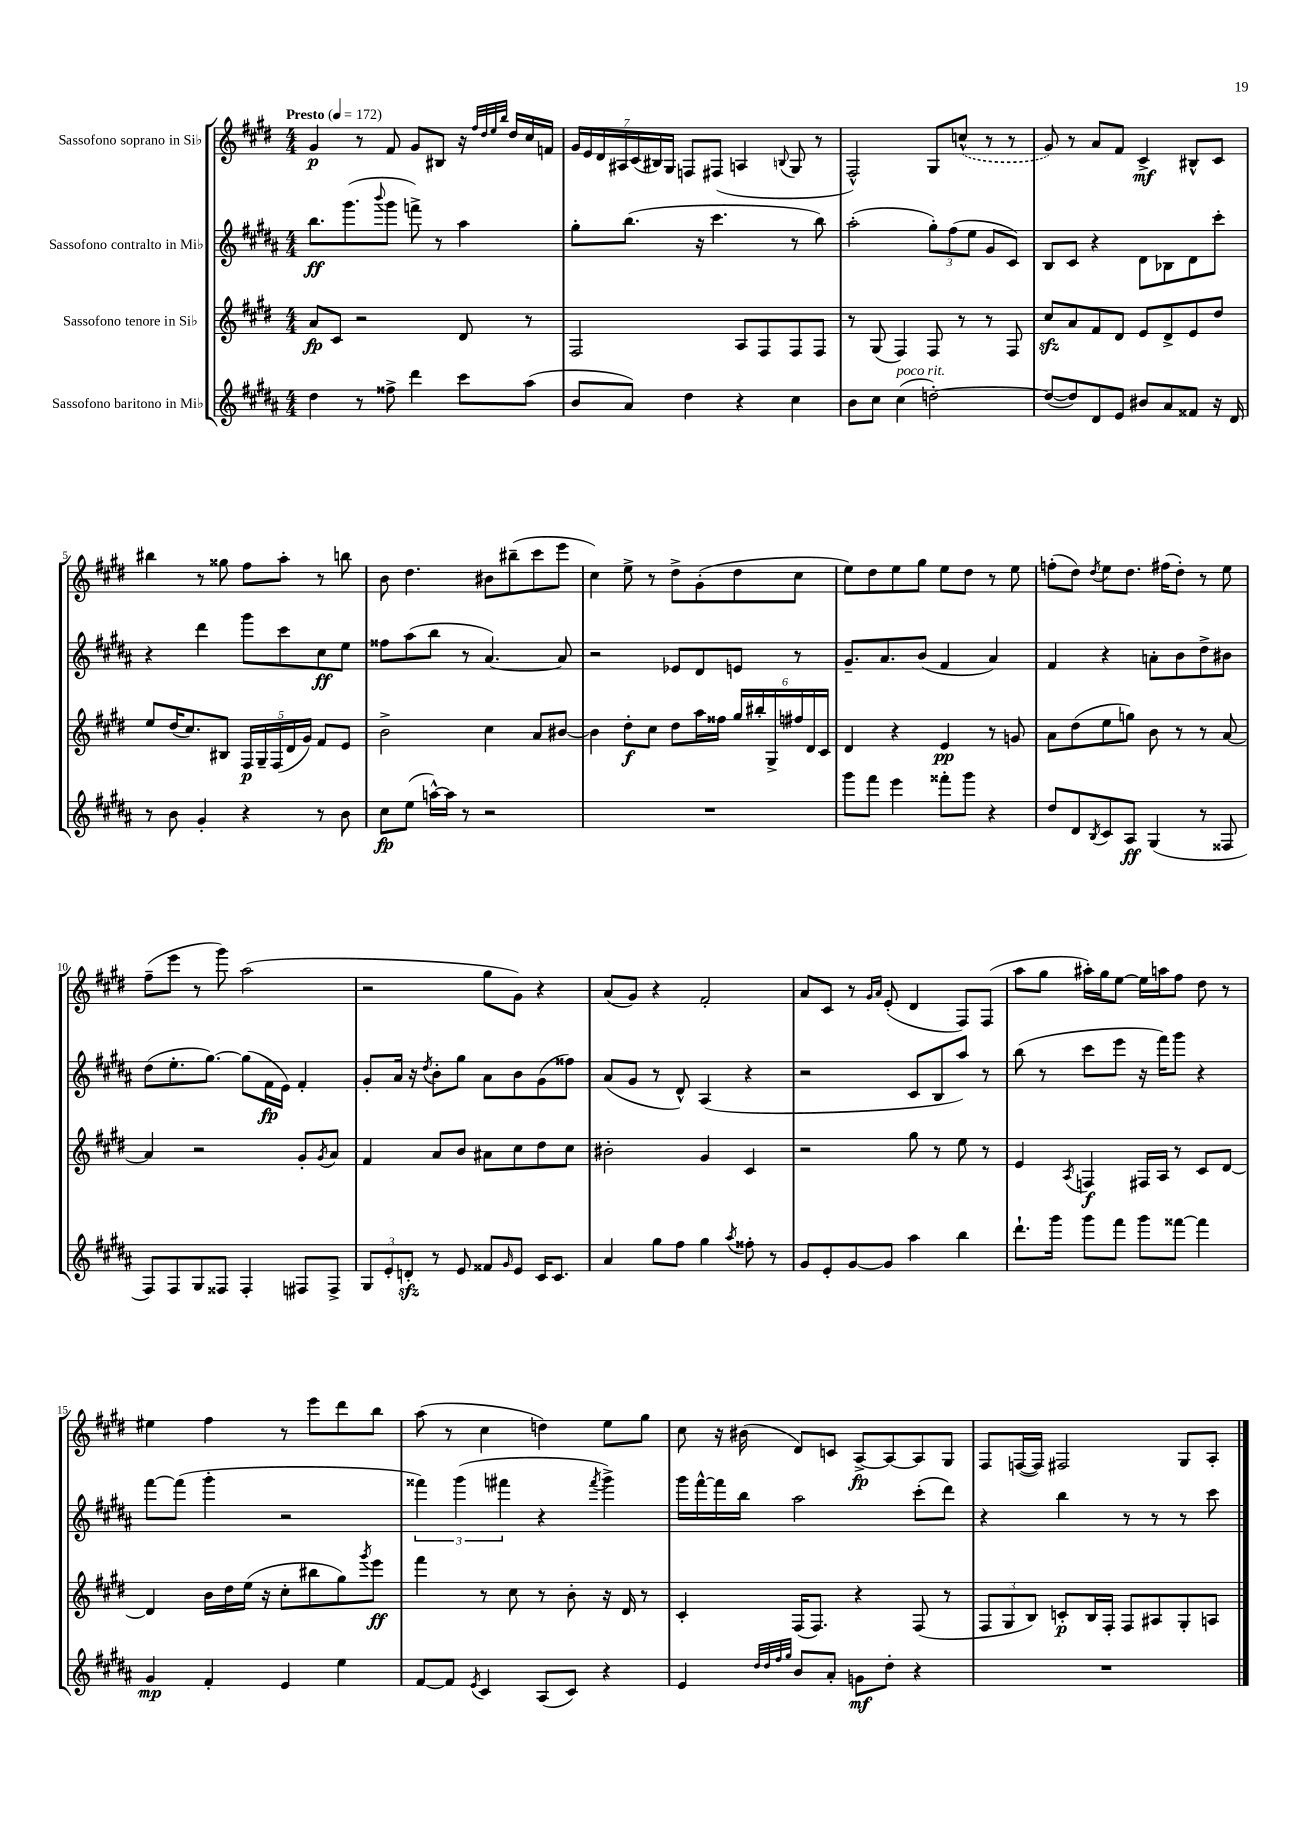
<<
\new StaffGroup <<
\new Staff = "s0" \with { instrumentName = "Sassofono soprano in Sib" } {
    \clef treble \key e \major \numericTimeSignature \time 4/4 \tempo "Presto" 4 = 172
    gis'4\p r8 fis'8 gis'8 bis8 r16 \grace { fis''32 dis''32 e''32 b''32 } dis''16 cis''16 f'16 |
    \tuplet 7/4 { gis'16 e'16 dis'16 ais16 cis'16( bis16) gis16 } f8 fis8( a4 \appoggiatura { b8 } gis8 r8 |
    fis2-^) gis8 \once \slurDashed c''8-^( r8 r8 |
    gis'8) r8 a'8 fis'8 cis'4->\mf bis8-^ cis'8 |
    bis''4 r8 gisis''8 fis''8 a''8-. r8 b''8 |
    b'8 dis''4. bis'8 bis''8--( cis'''8 e'''8 |
    cis''4) e''8-> r8 dis''8-> gis'8-.( dis''8 cis''8 |
    e''8) dis''8 e''8 gis''8 e''8 dis''8 r8 e''8 |
    f''8-.( dis''8) \acciaccatura { dis''8 } e''8 dis''8. fis''16( dis''8-.) r8 e''8 |
    fis''8--( e'''8 r8 gis'''8) a''2( |
    r2 gis''8 gis'8) r4 |
    a'8( gis'8) r4 fis'2-. |
    a'8 cis'8 r8 \grace { gis'16 a'16 } e'8-.( dis'4 fis8) fis8( |
    a''8 gis''8 ais''16-.) gis''16 e''8~ e''16 a''16 fis''8 dis''8 r8 |
    eis''4 fis''4 r8 e'''8 dis'''8 b''8 |
    a''8( r8 cis''4 d''4) e''8 gis''8 |
    cis''8 r16 bis'16( dis'8) c'8 a8~->\fp a8~ a8 gis8 |
    fis8 f16~( f16) fis2 gis8 a8-. \bar "|." |
}
\new Staff = "s1" \with { instrumentName = "Sassofono contralto in Mib" } {
    \clef treble \key b \major \numericTimeSignature \time 4/4
    b''8.\ff gis'''8.( \appoggiatura { b'''8 } gis'''8 f'''8->) r8 ais''4 |
    gis''8-. b''8.( r16 cis'''4. r8 b''8) |
    ais''2-.( \tuplet 3/2 { gis''8-.) fis''8( e''8 } gis'8 cis'8) |
    b8 cis'8 r4 dis'8 bes8 dis'8 cis'''8-. |
    r4 dis'''4 gis'''8 cis'''8 cis''8\ff e''8 |
    fisis''8 ais''8( b''8 r8 ais'4.~) ais'8 |
    r2 ees'8 dis'8 e'8 r8 |
    gis'8.-- ais'8. b'8( fis'4 ais'4) |
    fis'4 r4 a'8-. b'8 dis''8-> bis'8 |
    dis''8( e''8.-. gis''8.~) gis''8( fis'16\fp e'16) fis'4-. |
    gis'8-. ais'16 r16 \acciaccatura { dis''8 } b'8-. gis''8 ais'8 b'8 gis'8( fisis''8) |
    ais'8( gis'8 r8 dis'8-^) ais4( r4 |
    r2 cis'8 b8 ais''8) r8 |
    b''8( r8 cis'''8 e'''8 r16 fis'''16) gis'''8 r4 |
    fis'''8~ fis'''8( gis'''4-. r2 |
    \tuplet 3/2 { fisis'''4) gis'''4( fis'''4 } r4 \acciaccatura { fis'''8 } gis'''4->) |
    gis'''16 fis'''16~-^ fis'''16 b''16 ais''2 cis'''8-.( dis'''8) |
    r4 b''4 r8 r8 r8 cis'''8 \bar "|." |
}
\new Staff = "s2" \with { instrumentName = "Sassofono tenore in Sib" } {
    \clef treble \key e \major \numericTimeSignature \time 4/4
    a'8\fp cis'8 r2 dis'8 r8 |
    fis2 a8 fis8 fis8 fis8 |
    r8 gis8( fis4) fis8 r8 r8 fis8 |
    cis''8\sfz a'8 fis'8 dis'8 e'8 dis'8-> e'8 dis''8 |
    e''8 dis''16( cis''8.) bis8 \tuplet 5/4 { fis16\p gis16-- fis16( dis'16 gis'16) } fis'8 e'8 |
    b'2-> cis''4 a'8 bis'8~ |
    bis'4 dis''8-.\f cis''8 dis''8 a''16 fisis''16 \tuplet 6/4 { gis''16 bis''16-. gis16-> fis''16 dis'16 cis'16 } |
    dis'4 r4 e'4\pp r8 g'8 |
    a'8 dis''8( e''8 g''8) b'8 r8 r8 a'8~ |
    a'4 r2 gis'8-. \acciaccatura { gis'8 } a'8 |
    fis'4 a'8 b'8 ais'8 cis''8 dis''8 cis''8 |
    bis'2-. gis'4 cis'4 |
    r2 gis''8 r8 e''8 r8 |
    e'4 \acciaccatura { a8 } f4\f fis16 a16 r8 cis'8 dis'8~ |
    dis'4 b'16 dis''16 e''16( r16 cis''8-. bis''8 gis''8) \acciaccatura { gis'''8 } e'''8\ff |
    fis'''4 r8 cis''8 r8 b'8-. r16 dis'16 r8 |
    cis'4-. fis16( fis8.) r4 fis8( r8 |
    \tuplet 3/2 { fis8 gis8 b8) } c'8-.\p b16 fis16-. fis8 ais8 gis8-. a8 \bar "|." |
}
\new Staff = "s3" \with { instrumentName = "Sassofono baritono in Mib" } {
    \clef treble \key b \major \numericTimeSignature \time 4/4
    dis''4 r8 fisis''8-> dis'''4 cis'''8 ais''8( |
    b'8 ais'8) dis''4 r4 cis''4 |
    b'8 cis''8 cis''4^\markup { \italic "poco rit." }( d''2~-.) |
    d''8~( d''8) dis'8 e'8 bis'8 ais'8 fisis'8 r16 dis'16 |
    r8 b'8 gis'4-. r4 r8 b'8 |
    cis''8\fp e''8( a''16~-^) a''16 r8 r2 |
    R1 |
    gis'''8 fis'''8 e'''4 fisis'''8-. gis'''8 r4 |
    dis''8 dis'8 \acciaccatura { b8 } cis'8 ais8\ff gis4( r8 fisis8 |
    fis8) fis8 gis8 fisis8 fisis4-. fis8 fis8-> |
    \tuplet 3/2 { gis8 e'8-. d'8-.\sfz } r8 e'8 fisis'8 \grace { gis'16 } e'8 cis'16 cis'8. |
    ais'4 gis''8 fis''8 gis''4 \acciaccatura { ais''8 } fisis''8-. r8 |
    gis'8 e'8-. gis'8~ gis'8 ais''4 b''4 |
    dis'''8.-! gis'''16 gis'''8 fis'''8 gis'''8 fisis'''8~ fisis'''4 |
    gis'4\mp fis'4-. e'4 e''4 |
    fis'8~ fis'8 \acciaccatura { e'8 } cis'4 ais8( cis'8) r4 |
    e'4 \grace { dis''32 dis''32 fis''32 gis''32 } b'8 ais'8-. g'8\mf dis''8-. r4 |
    R1 \bar "|." |
}
>>
>>
